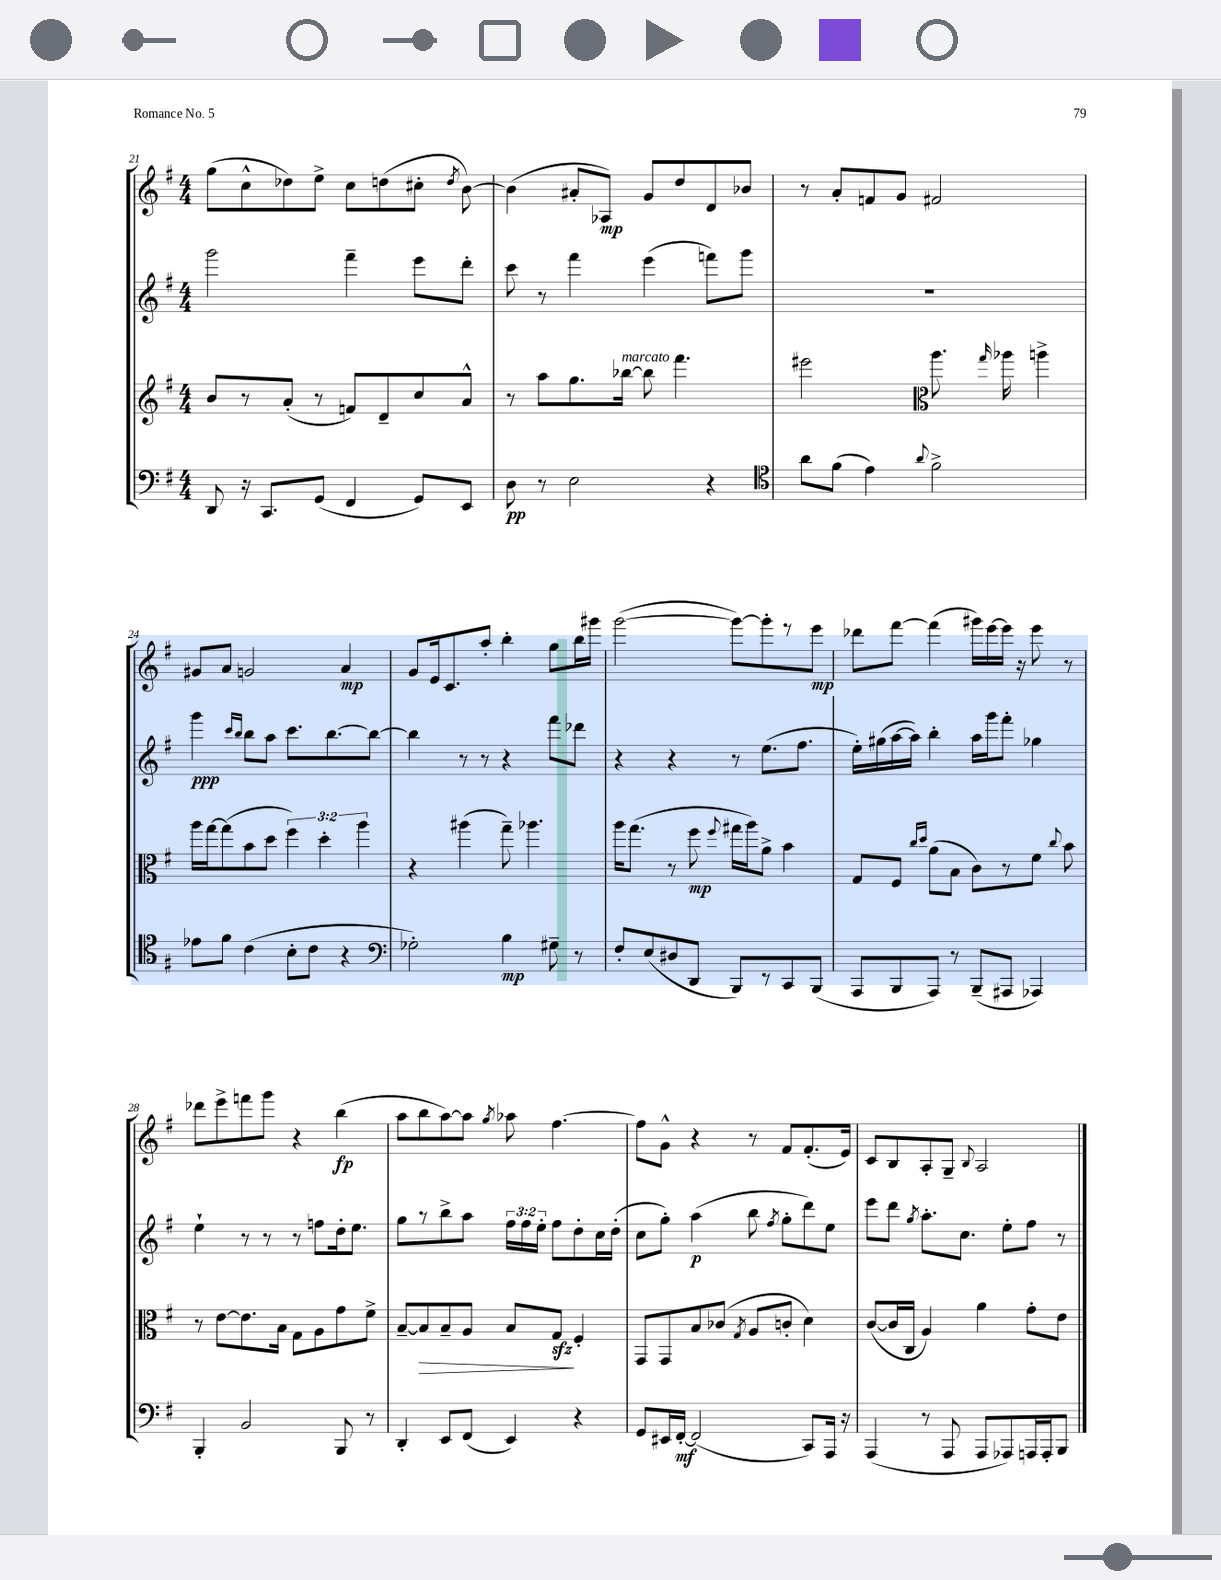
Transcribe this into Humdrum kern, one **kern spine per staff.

**kern	**kern	**kern	**kern
*staff4	*staff3	*staff2	*staff1
*clefF4	*clefG2	*clefG2	*clefG2
*k[f#]	*k[f#]	*k[f#]	*k[f#]
*M4/4	*M4/4	*M4/4	*M4/4
8DD	8b	2ggg	(8gg
16r	8r	.	8cc^^
8.CC	.	.	.
.	(8a'	.	8dd-)
(8GG	8r	.	8ee^
4FF#	8f)	4fff#~	8cc
.	8d~	.	(8dd
8GG)	8cc	8eee	8cc#'
.	.	.	8qdd
8EE	8a^^	8ddd'	[8b)
=	=	=	=
8D	8r	8ccc	(4b]
8r	8aa	8r	.
2E	8.gg	4fff#	8a#'
.	.	.	8A-)
.	[16bb-	.	.
.	8bb-]	(4eee	8g
.	4.fff#	.	8dd
4r	.	8fff)	8d
.	.	8ggg	8b-
=	=	=	=
*clefC4	*	*	*
8a	2eee#	1r	8r
(8f#	.	.	8a'
4e)	.	.	8f
.	.	.	8g
*	*clefC3	*	*
8qqa	.	.	.
2f#^	8.aa	.	2f#
.	16qqgg	.	.
.	16aa-	.	.
.	4aa^	.	.
=	=	=	=
8e-	16aa	4ggg	8g#
.	[16gg	.	.
8f#	(8gg]	.	8a
.	.	16qqccc	.
.	.	16qqbb	.
(4c	8b	8bb	2g
.	8dd	8aa	.
8B'	6ff#)	8.ccc	.
8c	.	.	.
.	6dd'	.	.
.	.	[8.bb	.
4r	.	.	4a
.	6aa	.	.
.	.	8bb_	.
=	=	=	=
*clefF4	*	*	*
2G-')	4r	4bb]	8g
.	.	.	16e
.	.	.	8.c
.	(4aa#	8r	.
.	.	8r	8aa'
4B	8gg~)	4r	4bb'
.	4.aa-	.	.
8G#~	.	8fff#	8gg
8r	.	8ddd-	16bb
.	.	.	16ggg#
=	=	=	=
8F#'	16aa	4r	([2ggg
.	(8.gg	.	.
(8E	.	.	.
8D#	8r	4r	.
8DD	8ff#	.	.
.	8qqff#	.	.
8BBB)	16gg#	8r	8ggg_)
.	16aa)	.	.
8r	8a^	(8.ee	8ggg']
8CC	4b	.	8r
.	.	8.ff#	.
(8BBB	.	.	8eee
=	=	=	=
8AAA	8G	16ee')	8ddd-
.	.	(16gg#	.
8BBB	8F#	[16aa	[8fff#
.	.	16aa])	.
.	16qqcc	.	.
.	16qqdd	.	.
8AAA)	(8a	4bb'	(4fff#]
8r	8B	.	.
(8BBB~	8c)	16aa	16ggg#)
.	.	16ggg	[16eee
8AAA#	8r	8fff#'	16eee]
.	.	.	16r
4AAA-)	8f#	4gg-	8eee
.	8qqcc	.	.
.	8b	.	8r
=	=	=	=
4BBB'	8r	4ee`	8ddd-
.	[8e	.	8eee^
2BB	8.e]	8r	8fff
.	.	8r	8ggg
.	16B	.	.
.	8G	8r	4r
.	8A	8ff	.
8BBB	8g	16dd'	(4bb
.	.	8.ee	.
8r	8f#^	.	.
=	=	=	=
4DD'	[8B~	8gg	8aa
.	8B]	8r	8bb
8EE	8B~	8bb^	[8aa)
(8FF#	8A	8aa	8aa]
.	.	.	8qgg
4EE)	8B	24ff#	8aa-
.	.	24ff#	.
.	.	24ee'	.
.	8G	8ff#	[4.ff#
4r	4F#'	8dd'	.
.	.	16cc	.
.	.	(16dd'	.
=	=	=	=
8GG	8GG	8cc	8ff#]
16EE#	8GG	8gg')	8g^^
[16FF#'	.	.	.
(2FF#]	8B	(4aa	4r
.	(8c-	.	.
.	8qG	.	.
.	8A	8bb	8r
.	.	8qff#	.
.	8c'	8gg'	8f#
8CC)	4d)	8ddd)	(8.f#'
16AAA	.	8ee	.
16r	.	.	16e)
=	=	=	=
(4AAA	([8c	8eee	8c
.	16c]	8ddd	8B
.	16C	.	.
.	.	8qgg	.
8r	4A)	8.aa'	8A'
8AAA	.	.	8G~
.	.	8.cc	.
.	.	.	8qqB
8AAA	4a	.	2A
8AAA-)	.	8ee'	.
16AAA	8g'	8ff#	.
16AAA'	.	.	.
8BBB	8e	8r	.
==	==	==	==
*-	*-	*-	*-
